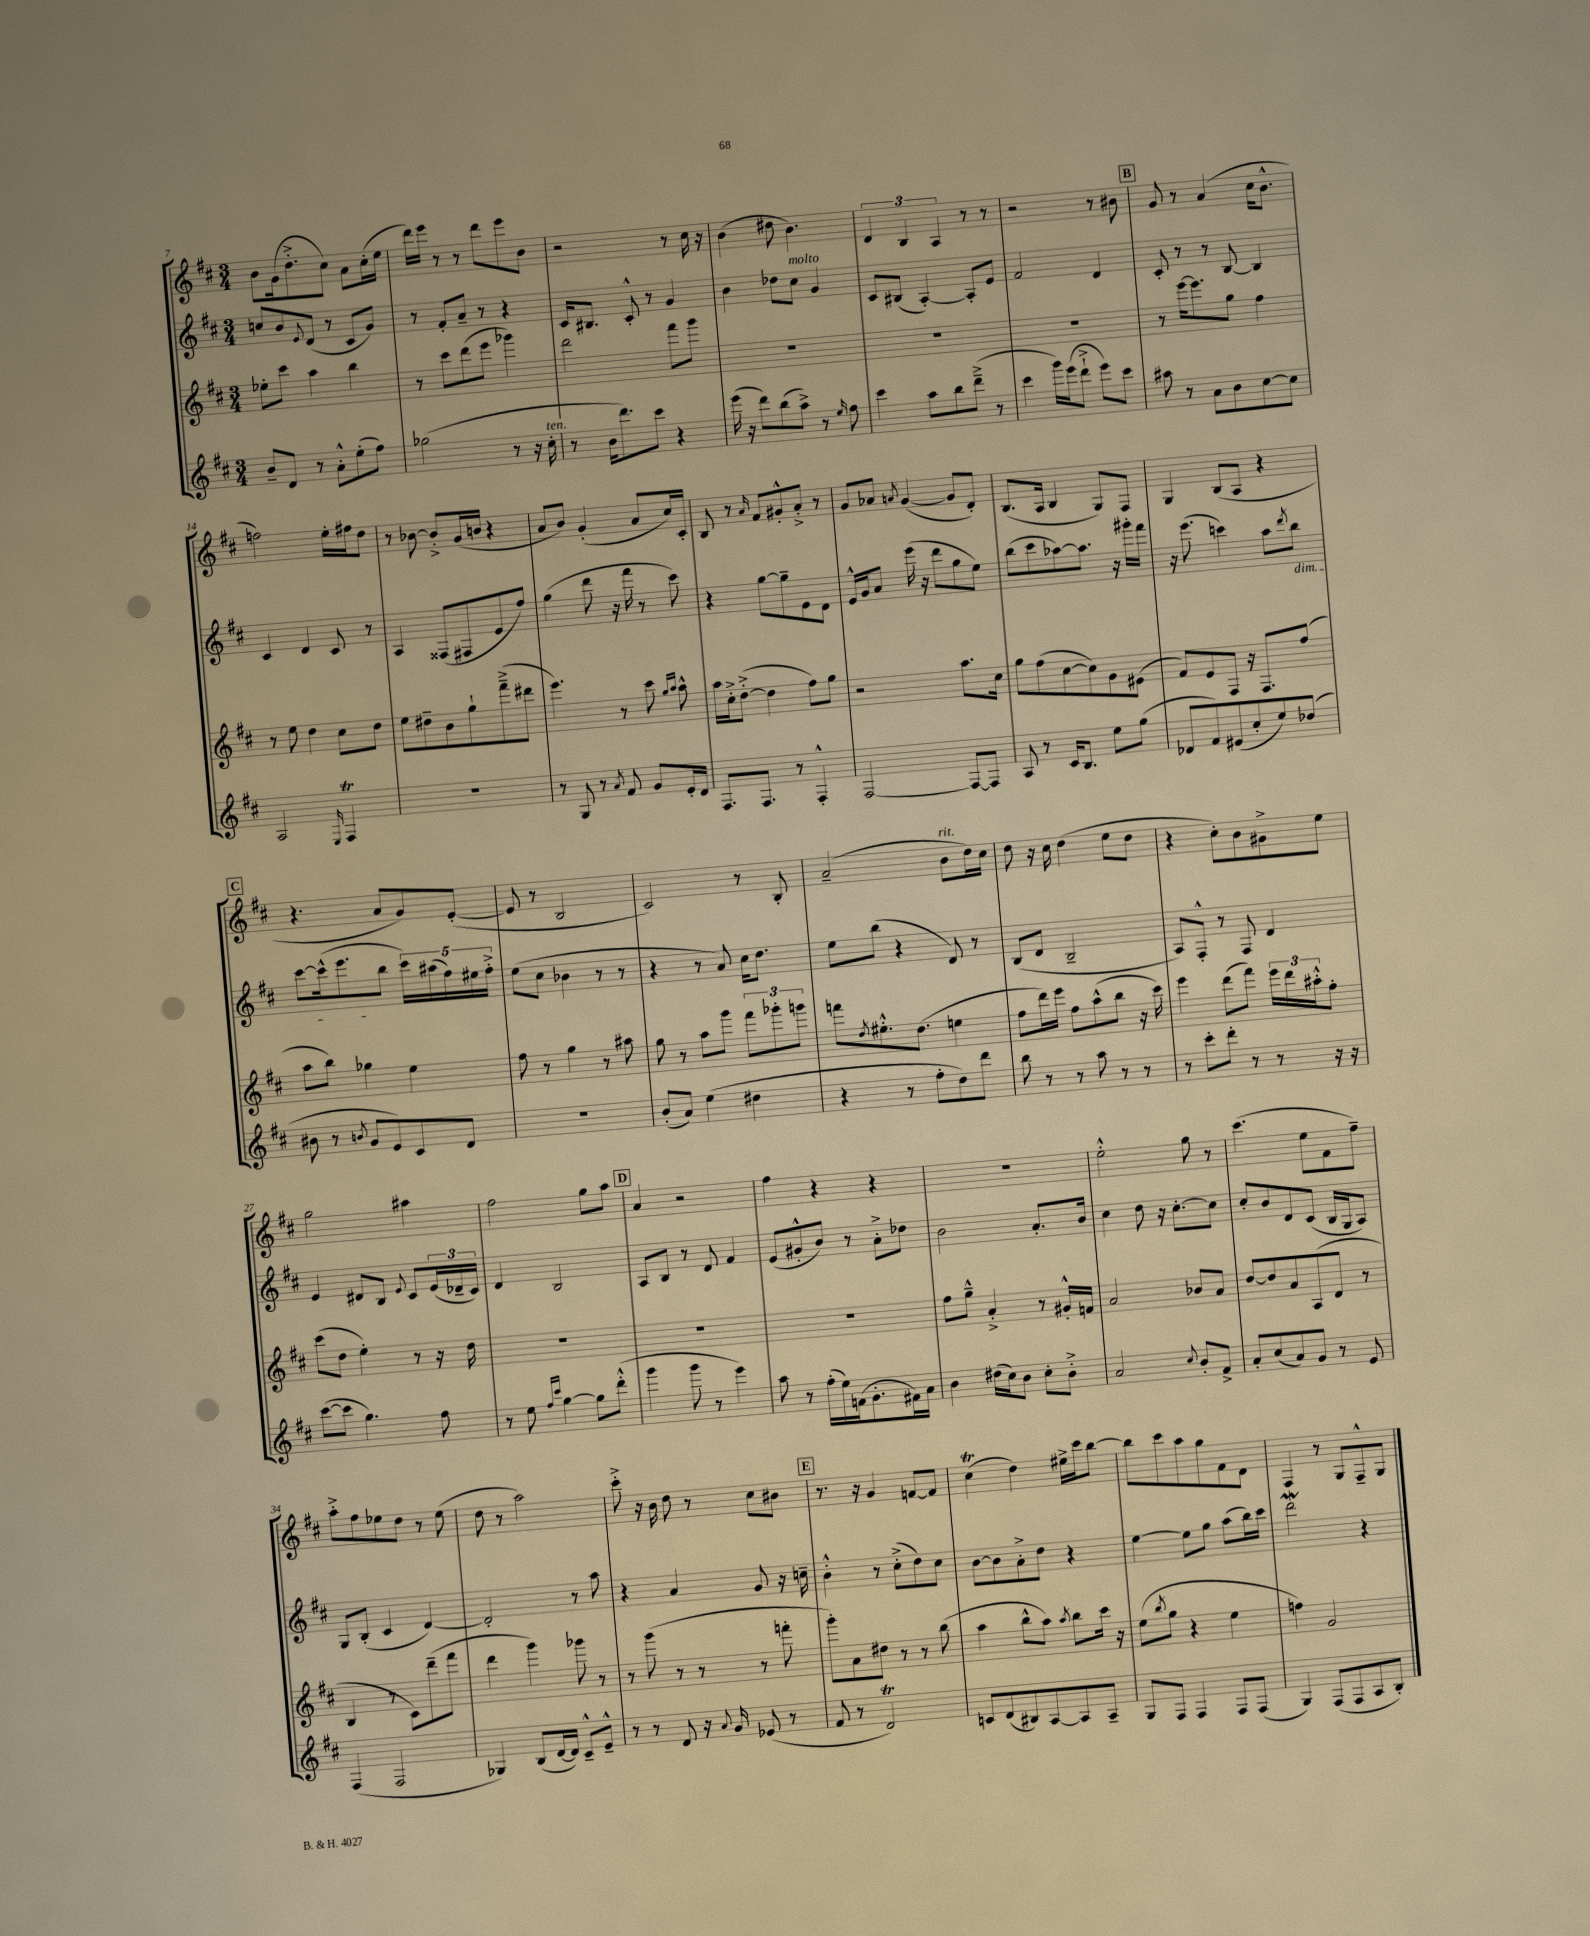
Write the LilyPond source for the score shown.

<<
\new StaffGroup <<
\new Staff = "s0" {
    \clef treble \key d \major \numericTimeSignature \time 3/4
    b'8 g'16( d''8.-.-> cis''8) a'8 cis''16-.( e''16 |
    d'''16) e'''16 r8 r8 d'''8 e'''8 b'8 |
    r2 r8 cis''16 r16 |
    b'4( dis''8 b'4.) |
    \tuplet 3/2 { d'4 b4 a4 } r8 r8 |
    r2 r8 bis'8 |
    \mark \markup { \box "B" } g'8 r8 a'4( cis''16 b'8.-^ |
    f''2) e''16-. fis''16 d''8 |
    r8 bes'8~ bes'8-.-> g'16( b'16 r4 |
    a'8 b'8) g'4-.( a'8 cis''16) cis'16-. |
    b8 r8 \grace { a'16 } fis'8 gis'8-.-^ a'8-.-> r8 |
    g'8 aes'8 \acciaccatura { a'8 } g'4~( g'8 d'8-.) |
    b8.( a16 b4 g8) fis8 |
    g4 b8( a8 r4 |
    \mark \markup { \box "C" } r4. a'8 g'8) e'8~-.( |
    e'8 r8 b2 |
    cis'2) r8 b8-. |
    a'2--( b'8^\markup { \italic "rit." } d''16) cis''16 |
    d''8 r16 cis''16 d''4( e''8 d''8 |
    r4 cis''8-.) b'8 gis'8-> e''8 |
    g''2 ais''4 |
    fis''2 g''8 a''8 |
    \mark \markup { \box "D" } a'4 r2 |
    fis''4 r4 r4 |
    R2. |
    e''2-.-^ g''8 r8 |
    cis'''4.( e''8 fis'8 fis''8--) |
    a''8-.-> fis''8 ees''8 d''8 r8 ees''8( |
    d''8 r8 a''2) |
    cis'''8-.-> r16 b'16 d''8 r8 cis''8 bis'8 |
    \mark \markup { \box "E" } r8. r16 g'4 f'8~ f'8 |
    cis''4\trill( d''4) eis''16-> cis'''16 b''8~ |
    b''8 cis'''8 a''8 g''8 fis'8 d'8 |
    fis4 r8 g8 fis8---^ g8 \bar "|." |
}
\new Staff = "s1" {
    \clef treble \key d \major \numericTimeSignature \time 3/4
    c''8 b'8 \appoggiatura { e'8 } d'8( r8 cis'8 g'8) |
    r8 fis'8-. a'8-- r8 r4 |
    cis'16 bis8. cis'8-.-^ r8 g'4 |
    b'4 des''8 cis''8^\markup { \italic "molto" } g'4 |
    cis'8 bis8( a4~-.) a8-. e'8 |
    fis'2 d'4 |
    \mark \markup { \box "B" } cis'8-. r8 r8 b8~ b4 |
    cis'4 d'4 cis'8 r8 |
    a4 fisis8( fis8 e'8 fis''8) |
    g''4( d'''8 r16 fis'''16 r8 cis'''8) |
    r4 g''8~ g''8-- e'8 d'8 |
    e'16-^ g'16 a'8 e'''16( r16 d'''8 g''8 e''8) |
    b''8( cis'''8 aes''8~) aes''8. r16 gis'''16-. fis'''16 |
    r16 e'''8.( c'''4) a''8 \acciaccatura { d'''8 } b''8\dim |
    \mark \markup { \box "C" } cis'''8~ cis'''16-^( e'''8. b''8\! \tuplet 5/4 { cis'''16) ais''16( fis''16) eis''16 fis''16-.-> } |
    e''8( cis''8 bes'4 r8 r8 |
    r4 r8 a'8) cis''16 d''8. |
    e''8 b''8( r4 d'8) r8 |
    b8( d'8 b2-- |
    a8) fis8-.-^ r8 fis8 d'4 |
    e'4 dis'8 b8 \appoggiatura { e'8 } cis'8 \tuplet 3/2 { e'16( des'16-- cis'16) } |
    d'4 b2 |
    \mark \markup { \box "D" } a8 b8 r8 d'8 fis'4 |
    e'8( gis'8-.-^ b'8) r8 a'8-.-> des''8 |
    b'2 a'8.-. b'16 |
    cis''4 d''8 r16 cis''8.~-. cis''8 |
    cis''8-. b'8 d'8 cis'8( b16 g16 a8) |
    g8 b8-.( cis'4 d'4~) |
    d'2-. r8 a''8 |
    r4 a'4 g'8 r16 c''16-- |
    \mark \markup { \box "E" } b'4-.-^ r8 cis''8-.->( d''8) cis''8 |
    b'8~ b'8 a'8-.-> d''8 r4 |
    e''4~ e''8 g''8 a''8( b''16) cis'''16 |
    d'''2\mordent r4 \bar "|." |
}
\new Staff = "s2" {
    \clef treble \key d \major \numericTimeSignature \time 3/4
    ees''8-. cis'''8 a''4 b''4 |
    r8 cis'''8 d'''8( e'''8 ges'''4) |
    d'''2 fis'''8 g'''8 |
    R2. |
    R2. |
    R2. |
    \mark \markup { \box "B" } r8 e'''16~ e'''8. g''8 fis''4 |
    r8 e''8 d''4 cis''8 d''8 |
    e''8 dis''8-- b'8 g''8-! fis'''8--->( dis'''8 |
    e'''4.) r8 cis'''8 \grace { g''16 a''16 } a''8-^ |
    a''16 cis''16-.-> d''8~-.->( d''4 fis''8) g''8 |
    r2 a''8. cis''16 |
    g''8 fis''8( cis''8~ cis''8) g'8 eis'8( |
    fis'8) e'8 fis8 r16 fis8. fis''8( |
    \mark \markup { \box "C" } a''8 b''8) ges''4 e''4 |
    fis''8 r8 g''4 r8 ais''8 |
    g''8 r8 a''8 g'''8 \tuplet 3/2 { fis'''8 ges'''8-. g'''8 } |
    f'''8 \acciaccatura { d''8 } eis''8.-.-^ d''8.( e''4 |
    fis''8 d'''16) e'''16 fis''8 a''8-^( b''8 r16 cis'''16) |
    e'''4 d'''8( fis'''8) \tuplet 3/2 { e'''16 d'''16 ais''16-.-^ } fis''8-. |
    cis'''8( d''8 e''4-.) r8 r16 d''16 |
    R2. |
    \mark \markup { \box "D" } R2. |
    R2. |
    fis''8 g''8---^ a'4-.-> r8 gis'16-.-^ f'16 |
    a'2 bes'8 a'8 |
    d''8~ d''8 a'8 a8( d'8 r8 |
    b4 r8 cis'8) d'''8--( fis'''8 |
    d'''4 g'''4) ges'''8 r8 |
    r8 g'''8( r8 r8 r8 f'''8-. |
    \mark \markup { \box "E" } g'''8-.) a'8 dis''8 r8 r8 b''8( |
    a''4 b''8-^ a''8) \acciaccatura { a''8 } b''8 cis'''16 r16 |
    e''8( \acciaccatura { b''8 } g''8 r4 e''4 |
    f''4) g'2 \bar "|." |
}
\new Staff = "s3" {
    \clef treble \key d \major \numericTimeSignature \time 3/4
    b'8-- d'8 r8 a'8-.-^ e''8-.( fis''8) |
    ges''2( r8 r16 cis''16-.^\markup { \italic "ten." } |
    r8 b'16 d'''8.) cis'''8 r4 |
    e'''16( r16 d'''8) b''8( a''8->) r8 \grace { e''16 } fis''8 |
    cis'''4 a''8 b''8 d'''8--->( r8 |
    cis'''4 g'''16) e'''16( d'''8-!-> e'''8) cis'''8 |
    \mark \markup { \box "B" } ais''8 r8 a'8 b'8 cis''8~ cis''8 |
    a2 \grace { e16 } fis4\trill |
    R2. |
    r8 g8 r8 \acciaccatura { a'8 } fis'8 g'8 e'16-. d'16 |
    fis8. fis8. r8 fis4-.-^ |
    fis2~ fis8~ fis8 |
    a8 r8 cis'16 b8. e''8 g''8( |
    des'8 fis'8) eis'8( cis''8-. e''8) des''8( |
    \mark \markup { \box "C" } bis'8 r8 \acciaccatura { b'8 } g'8 e'8) cis'8 d'8 |
    R2. |
    b'8-.( a'8) e''4( dis''4 |
    r4 r8 fis''8-. d''8) d'''8 |
    b''8 r8 r8 a''8 r8 r8 |
    r8 cis'''8-. d'''8-. r8 r8 r16 r16 |
    cis'''8~( cis'''8 g''4.) fis''8 |
    r8 e''8 \grace { fis''16 cis'''16 } g''4~ g''8 d'''8-.-^( |
    \mark \markup { \box "D" } g'''4 g'''8 r8 e'''4) |
    a''8 r8 fis''16-.( e''16) f'16( g'8.-. fis'16) a'16 |
    b'4 dis''16( cis''16) b'8 cis''8-. b'8-.-> |
    a'2 \appoggiatura { cis''8 } b'8-. fis'8-> |
    a'8-. cis''8( a'8) g'8 r8 e'8 |
    fis4( fis2 |
    ges4) b8( d'16~ d'16) cis'8---^ e'8---^ |
    r8 r8 d'8 r16 \appoggiatura { a'8 } g'16 ees'8( r8 |
    \mark \markup { \box "E" } fis'8 r8 d'2\trill) |
    c'8 d'8( bis8) a8~ a8 a8-- |
    g8 fis8 fis4 fis8 fis8( |
    g4) fis8( fis8 a8 b8-.) \bar "|." |
}
>>
>>
\layout { \context { \Score currentBarNumber = #7 } }
